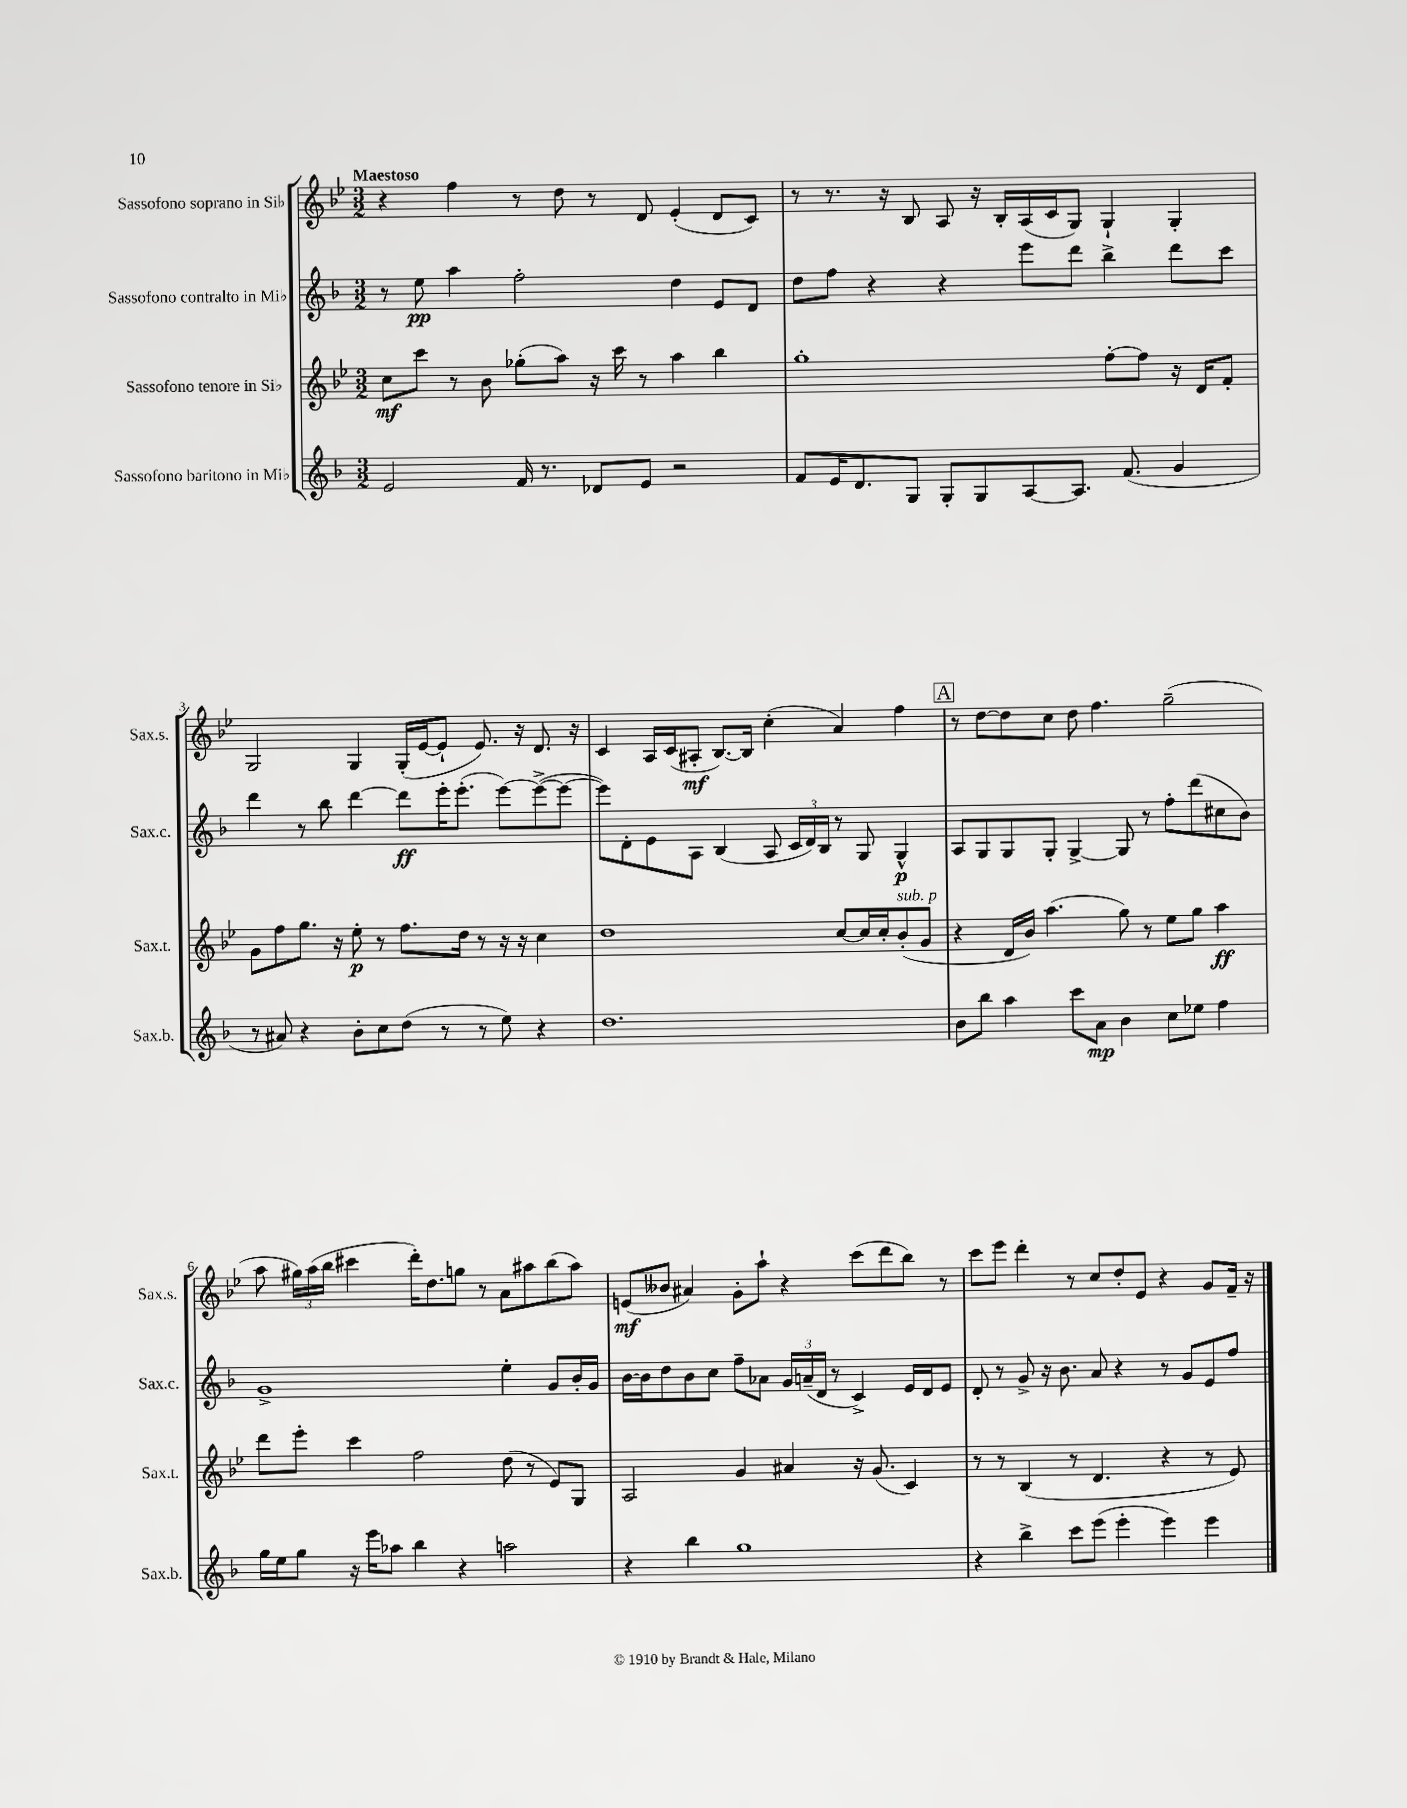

**kern	**kern	**kern	**kern
*staff4	*staff3	*staff2	*staff1
*clefG2	*clefG2	*clefG2	*clefG2
*k[b-]	*k[b-e-]	*k[b-]	*k[b-e-]
*M3/2	*M3/2	*M3/2	*M3/2
2e	8cc	8r	4r
.	8ccc	8ee	.
.	8r	4aa	4ff
.	8b-	.	.
16f	(8gg-'	2ff'	8r
8.r	.	.	.
.	8aa)	.	8dd
8d-	16r	.	8r
.	16ccc	.	.
8e	8r	.	8d
2r	4aa	4dd	(4e-'
.	4bb-	8e	8d
.	.	8d	8c)
=	=	=	=
8f	1gg'	8dd	8r
16e	.	8ff	8.r
8.d	.	.	.
.	.	4r	.
.	.	.	16r
8G	.	.	8B-
8G'	.	4r	8A
8G	.	.	16r
.	.	.	16B-'
[8A	.	8eee	(16A
.	.	.	16c
8.A]	.	8ddd	8G)
.	[8ff'	4bb-^	4G`
(8.f	.	.	.
.	8ff]	.	.
4g	16r	8ddd	4G'
.	16d	.	.
.	8f'	8ccc	.
=	=	=	=
8r	8g	4ddd	2G
8a#)	8ff	.	.
4r	8.gg	8r	.
.	.	8bb-	.
.	16r	.	.
8b-'	8ee-'	[4ddd	4G
8cc	8r	.	.
(8dd	8.ff	8ddd]	(16G'
.	.	.	[16e-
8r	.	16eee'	8e-`]
.	16dd	(8.eee'	.
8r	8r	.	8.e-)
8ee)	16r	[8eee)	.
.	16r	.	16r
4r	4cc	(8eee^_	8.d
.	.	8eee_	.
.	.	.	16r
=	=	=	=
1.dd	1dd	8eee])	4c
.	.	8d'	.
.	.	8e	16A
.	.	.	(16c
.	.	8A	8A#'
.	.	(4B-	[8.B-)
.	.	.	16B-]
.	.	8A	(4cc'
.	.	24c	.
.	.	24d)	.
.	.	24B-	.
.	[8cc	8r	4a)
.	16cc]	8G	.
.	16cc'	.	.
.	(8b-'	4G^^	4ff
.	8g	.	.
=	=	=	=
8b-	4r	8A	8r
8bb-	.	8G	[8dd
4aa	16d	8G	8dd]
.	16b-)	.	.
.	(4.aa	8G'	8cc
8ccc	.	[4G^	8dd
8a	.	.	4.ff
4b-	8gg)	8G]	.
.	8r	8r	.
8cc	8ee-	8ff'	(2gg~
8ee-	8gg	(8ddd	.
4ff	4aa	8cc#	.
.	.	8b-)	.
=	=	=	=
16gg	8ddd	1g^	8aa
16ee	.	.	.
8gg	8eee-'	.	24gg#)
.	.	.	(24aa
.	.	.	24bb-
16r	4ccc	.	4ccc#
16eee	.	.	.
8aa-	.	.	.
4bb-	2ff	.	16ddd')
.	.	.	8.dd
4r	.	.	8gg
.	.	.	8r
2aa	(8dd	4ee'	8a
.	8r	.	8aa#
.	8e-)	8g	(8bb-
.	8G	16b-'	8aa#)
.	.	16g	.
=	=	=	=
4r	2A	[16b-	(8e
.	.	16b-]	.
.	.	8dd	8b--
4bb-	.	8b-	4a#)
.	.	8cc	.
1gg	4g	8ff~	8g'
.	.	8a-	8aa`
.	4a#	24g	4r
.	.	(24a~	.
.	.	24d	.
.	.	8r	.
.	16r	4c^)	(8ccc
.	(8.g	.	.
.	.	.	8ddd
.	4c)	16e	8bb-)
.	.	16d	.
.	.	8e	8r
=	=	=	=
4r	8r	8d'	8ccc
.	8r	8r	8eee-
4bb-^	(4B-	8g^	4ddd'
.	.	16r	.
.	.	8.b-	.
8ccc	8r	.	8r
(8eee	4.d	8a	8cc
4eee'	.	4r	8dd'
.	.	.	8e-
4eee)	4r	8r	4r
.	.	8g	.
4eee	8r	8e	8g
.	8e-)	8ff	16f~
.	.	.	16r
==	==	==	==
*-	*-	*-	*-
